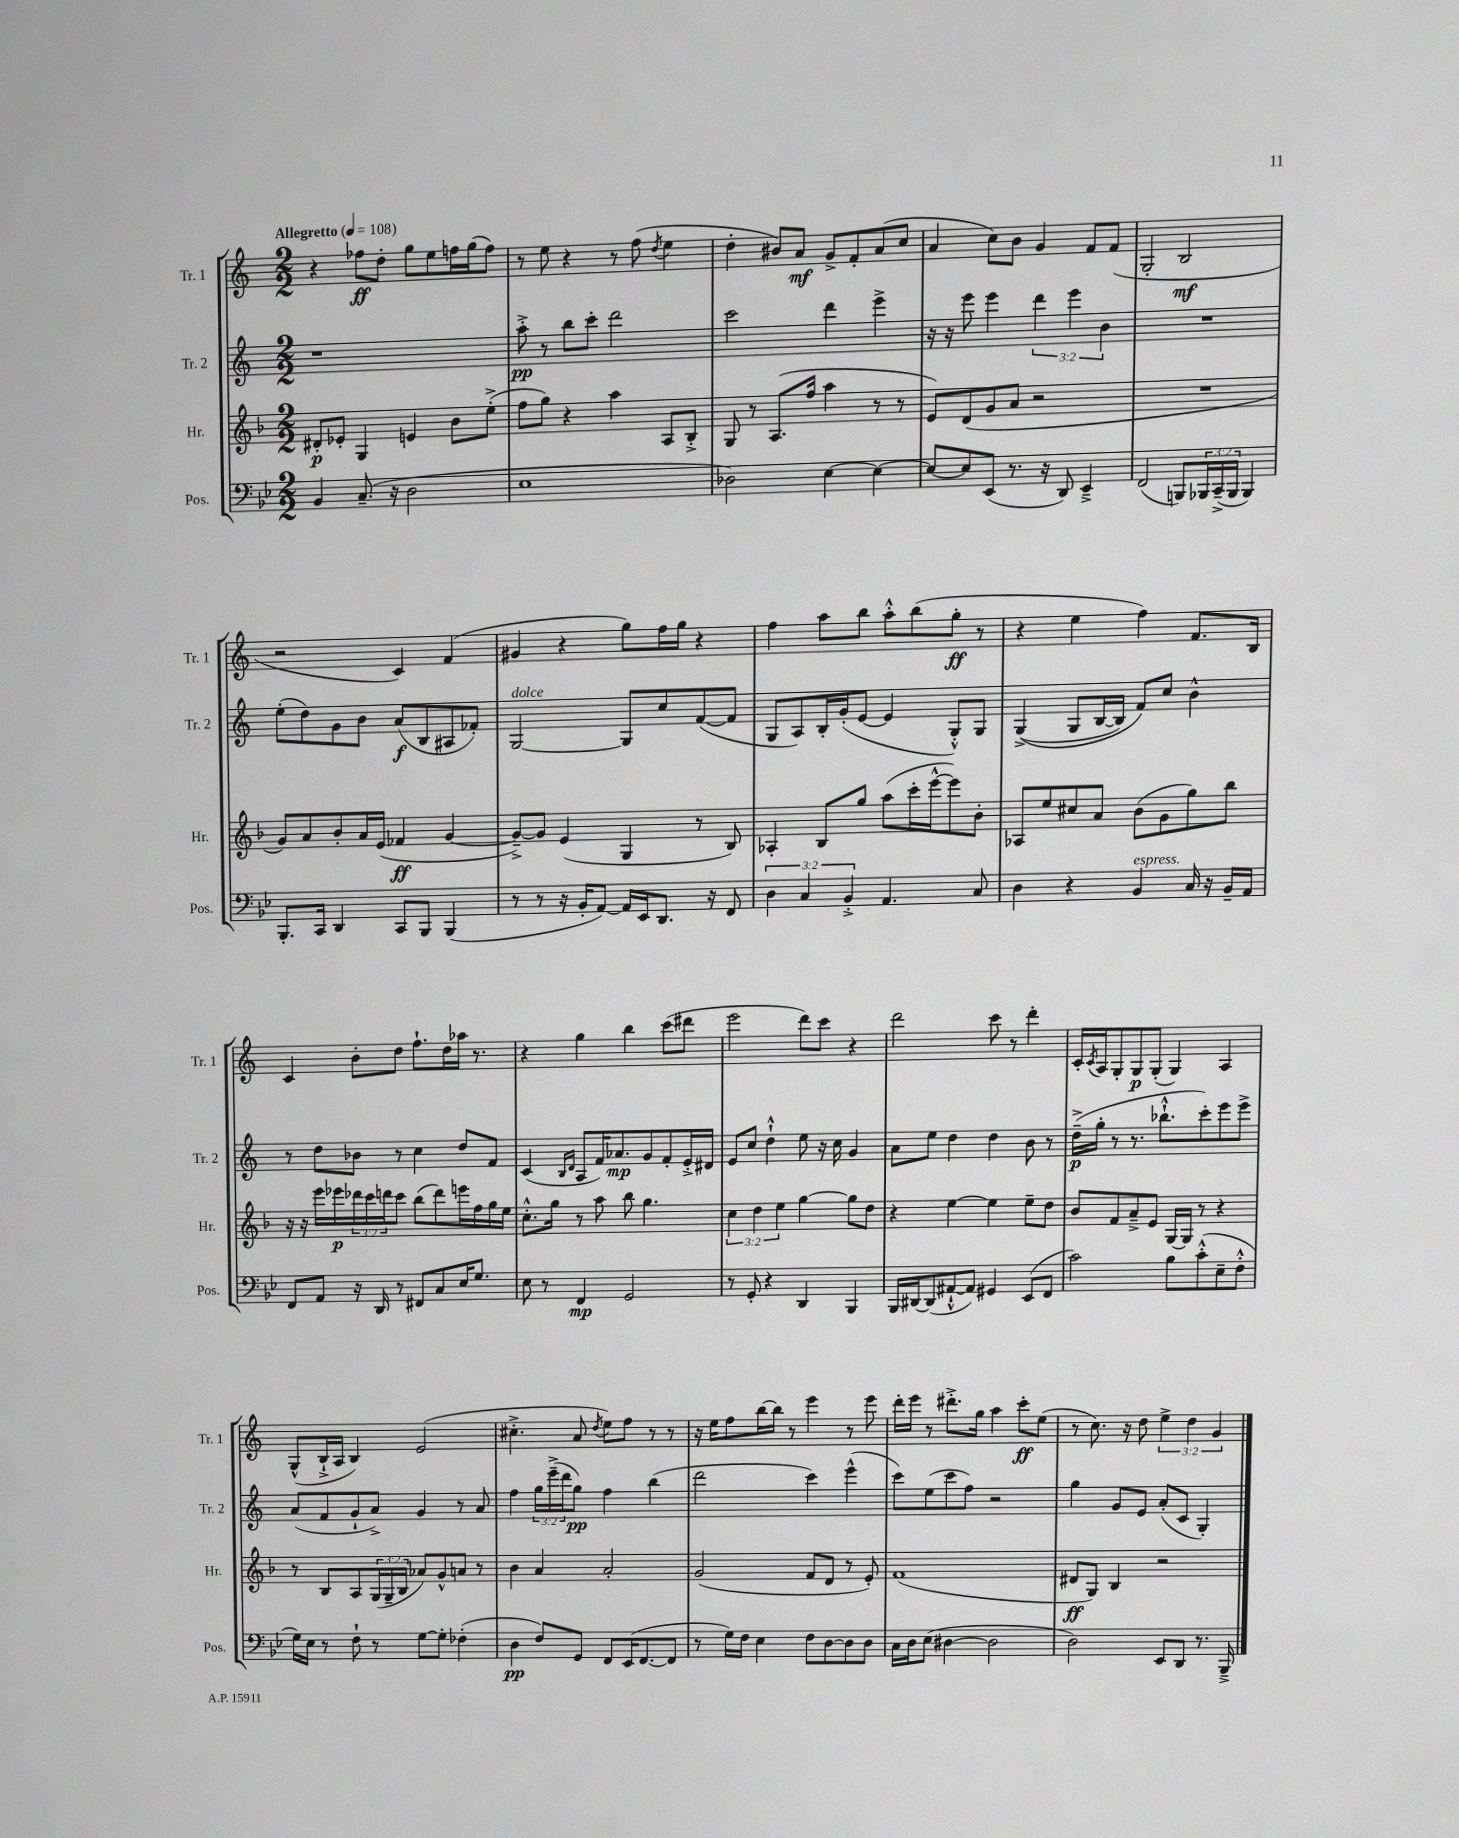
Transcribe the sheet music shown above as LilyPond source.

<<
\new StaffGroup <<
\new Staff = "s0" \with { instrumentName = "Tr. 1" shortInstrumentName = "Tr. 1" } {
    \clef treble \key c \major \numericTimeSignature \time 2/2 \override Staff.TupletNumber.text = #tuplet-number::calc-fraction-text \tempo "Allegretto" 4 = 108
    r4 fes''8\ff d''8-. g''8 e''8 f''16 g''16( f''8) |
    r8 e''8 r4 r8 f''8( \acciaccatura { d''8 } e''4 |
    d''4-. bis'8) a'8\mf g'8-> f'8-. a'8( c''8 |
    a'4 c''8) b'8 g'4 f'8 f'8( |
    g2-. b2\mf |
    r2 c'4) f'4( |
    gis'4 r4 g''8) f''16 g''16 r4 |
    f''4 a''8 b''8 a''8-.-^ b''8( g''8-.\ff r8 |
    r4 e''4 f''4) f'8. b16 |
    c'4 b'8-. d''8 f''8.-! d''16 aes''16 r8. |
    r4 g''4 b''4 c'''8( dis'''8 |
    e'''2 d'''8) c'''8 r4 |
    d'''2 c'''8 r8 d'''4-. |
    c'16-. \acciaccatura { c'8 } a16 g8-. g8\p g8-.( g4) a4 |
    g8-^( b16-!-> a16 b4) e'2( |
    cis''4.-.-> a'8 \acciaccatura { d''8 } e''8) f''8 r8 r8 |
    r16 e''16 f''8 b''16~ b''16 r8 e'''4 r8 e'''8 |
    d'''16-. e'''16 r8 dis'''8.-.-> g''16 a''4 c'''8-.\ff e''8( |
    r8 c''8.) r16 d''8 \tuplet 3/2 { e''4-> d''4 g'4 } \bar "|." |
}
\new Staff = "s1" \with { instrumentName = "Tr. 2" shortInstrumentName = "Tr. 2" } {
    \clef treble \key c \major \numericTimeSignature \time 2/2 \override Staff.TupletNumber.text = #tuplet-number::calc-fraction-text
    r1 |
    a''8-.->\pp r8 b''8 c'''8-. d'''2 |
    c'''2 d'''4 e'''4-> |
    r16 r16 e'''8 e'''4 \tuplet 3/2 { d'''4 e'''4 b'4 } |
    R1 |
    e''8-.( d''8) g'8 b'8 a'8\f( b8 ais8 fes'8-.) |
    g2~^\markup { \italic "dolce" } g8 c''8 f'8~( f'8 |
    g8 a8) b16-. g'16-.( e'8~ e'4 g8-.-^) g8 |
    g4->(\( g8 b16~ b16) f'8\) c''8 b'4-^ |
    r8 d''8 bes'8 r8 c''4 d''8 f'8 |
    c'4( \grace { b16 d'16 } a8 f'16) aes'8.\mp g'8 f'8-. e'16-.-> dis'16 |
    e'8 c''8 d''4-!-^ e''8 r16 c''16 g'4 |
    a'8 e''8 d''4 d''4 b'8 r8 |
    d''16--->\p( g''16-. r8 r8. bes''8.-!-^ c'''8-.) e'''8 e'''8-> |
    a'8( f'8 g'8-! a'8->) g'4 r8 a'8 |
    f''4 \tuplet 3/2 { g''16 e'''16--->( d'''16 } g''8\pp) f''4 b''4( |
    d'''2 c'''4) e'''4-^( |
    c'''8) e''8( c'''8 f''8) r2 |
    g''4 g'8 e'8 a'8-.( c'8 g4-.) \bar "|." |
}
\new Staff = "s2" \with { instrumentName = "Hr." shortInstrumentName = "Hr." } {
    \clef treble \key f \major \numericTimeSignature \time 2/2 \override Staff.TupletNumber.text = #tuplet-number::calc-fraction-text
    dis'8-.\p ees'8-. g4 e'4 bes'8 e''8-.->( |
    f''8 g''8) r4 a''4 a8 bes8-.-> |
    g8 r8 a8.( f''16 a''4 r8 r8 |
    e'8) d'8( g'8 a'8 r2 |
    R1 |
    g'8) a'8 bes'8-. a'16 e'16( fes'4\ff g'4~ |
    g'8~--->) g'8 e'4( g4 r8 bes8) |
    aes4-. bes8 g''8 a''8( c'''16-. e'''16~-^ e'''8) bes'8-. |
    aes8 e''8 cis''8 a'8 bes'8( g'8 g''8) bes''8 |
    r16 r16 e'''16 ees'''16\p \tuplet 3/2 { des'''16 c'''16 d'''16 } c'''8 bes''8( d'''8) e'''16 f''16 g''16 e''16 |
    c''8.-.-^ g''16 r8 a''8 bes''8 g''4. |
    \tuplet 3/2 { c''4 d''4 e''4 } g''4~ g''8 d''8 |
    r4 e''4~ e''4 e''8-- d''8 |
    bes'8 f'8 a'8---> e'8 g16~ g16 r8 r4 |
    r8 bes8 a8 \tuplet 3/2 { g16( g16-- bes16 } aes'8) g'8-^ a'8 r8 |
    bes'4 a'4 a'2-. |
    g'2( f'8 d'8 r8 e'8-.) |
    f'1( |
    dis'8\ff g8) bes4 r2 \bar "|." |
}
\new Staff = "s3" \with { instrumentName = "Pos." shortInstrumentName = "Pos." } {
    \clef bass \key bes \major \numericTimeSignature \time 2/2 \override Staff.TupletNumber.text = #tuplet-number::calc-fraction-text
    bes,4 c8.--( r16 d2 |
    ees1 |
    des2) ees4~ ees4~ |
    ees8~ ees8 ees,8( r8. r16 d,8) ees,4---> |
    f,2( b,,8) \tuplet 3/2 { bes,,16 c,16--->( bes,,16 } bes,,4) |
    bes,,8.-. c,16 d,4 c,8 bes,,8 bes,,4( |
    r8 r8 r16 bes,16-. a,8~) a,16 ees,16 d,8. r16 f,8 |
    \tuplet 3/2 { d4 c4 bes,4-.-> } a,4. c8 |
    d4 r4 bes,4^\markup { \italic "espress." } c16 r16 bes,16-- a,16 |
    f,8 a,8 r16 d,16 r8 fis,8 c8 ees16 g8. |
    ees8 r8 f,4\mp g,2 |
    r8 g,8-. r4 d,4 bes,,4 |
    bes,,16 dis,16~ dis,8( ais,8~-!-^ ais,8) gis,4 ees,8( f,8 |
    c'2) bes8 c'8-.-^( ees8-- f8-.-^ |
    g16) ees16 r8 f8-! r8 g8~ g8-. fes4-.( |
    d4\pp f8) g,8 f,8 ees,16( f,8.~ f,8 |
    r8 g16) f16 ees4 f8 d8~ d8 d8 |
    c16 d16 ees8( dis4~ dis2 |
    d2) ees,8 d,8 r8. bes,,16---> \bar "|." |
}
>>
>>
\layout { \context { \Score \remove "Bar_number_engraver" } }
